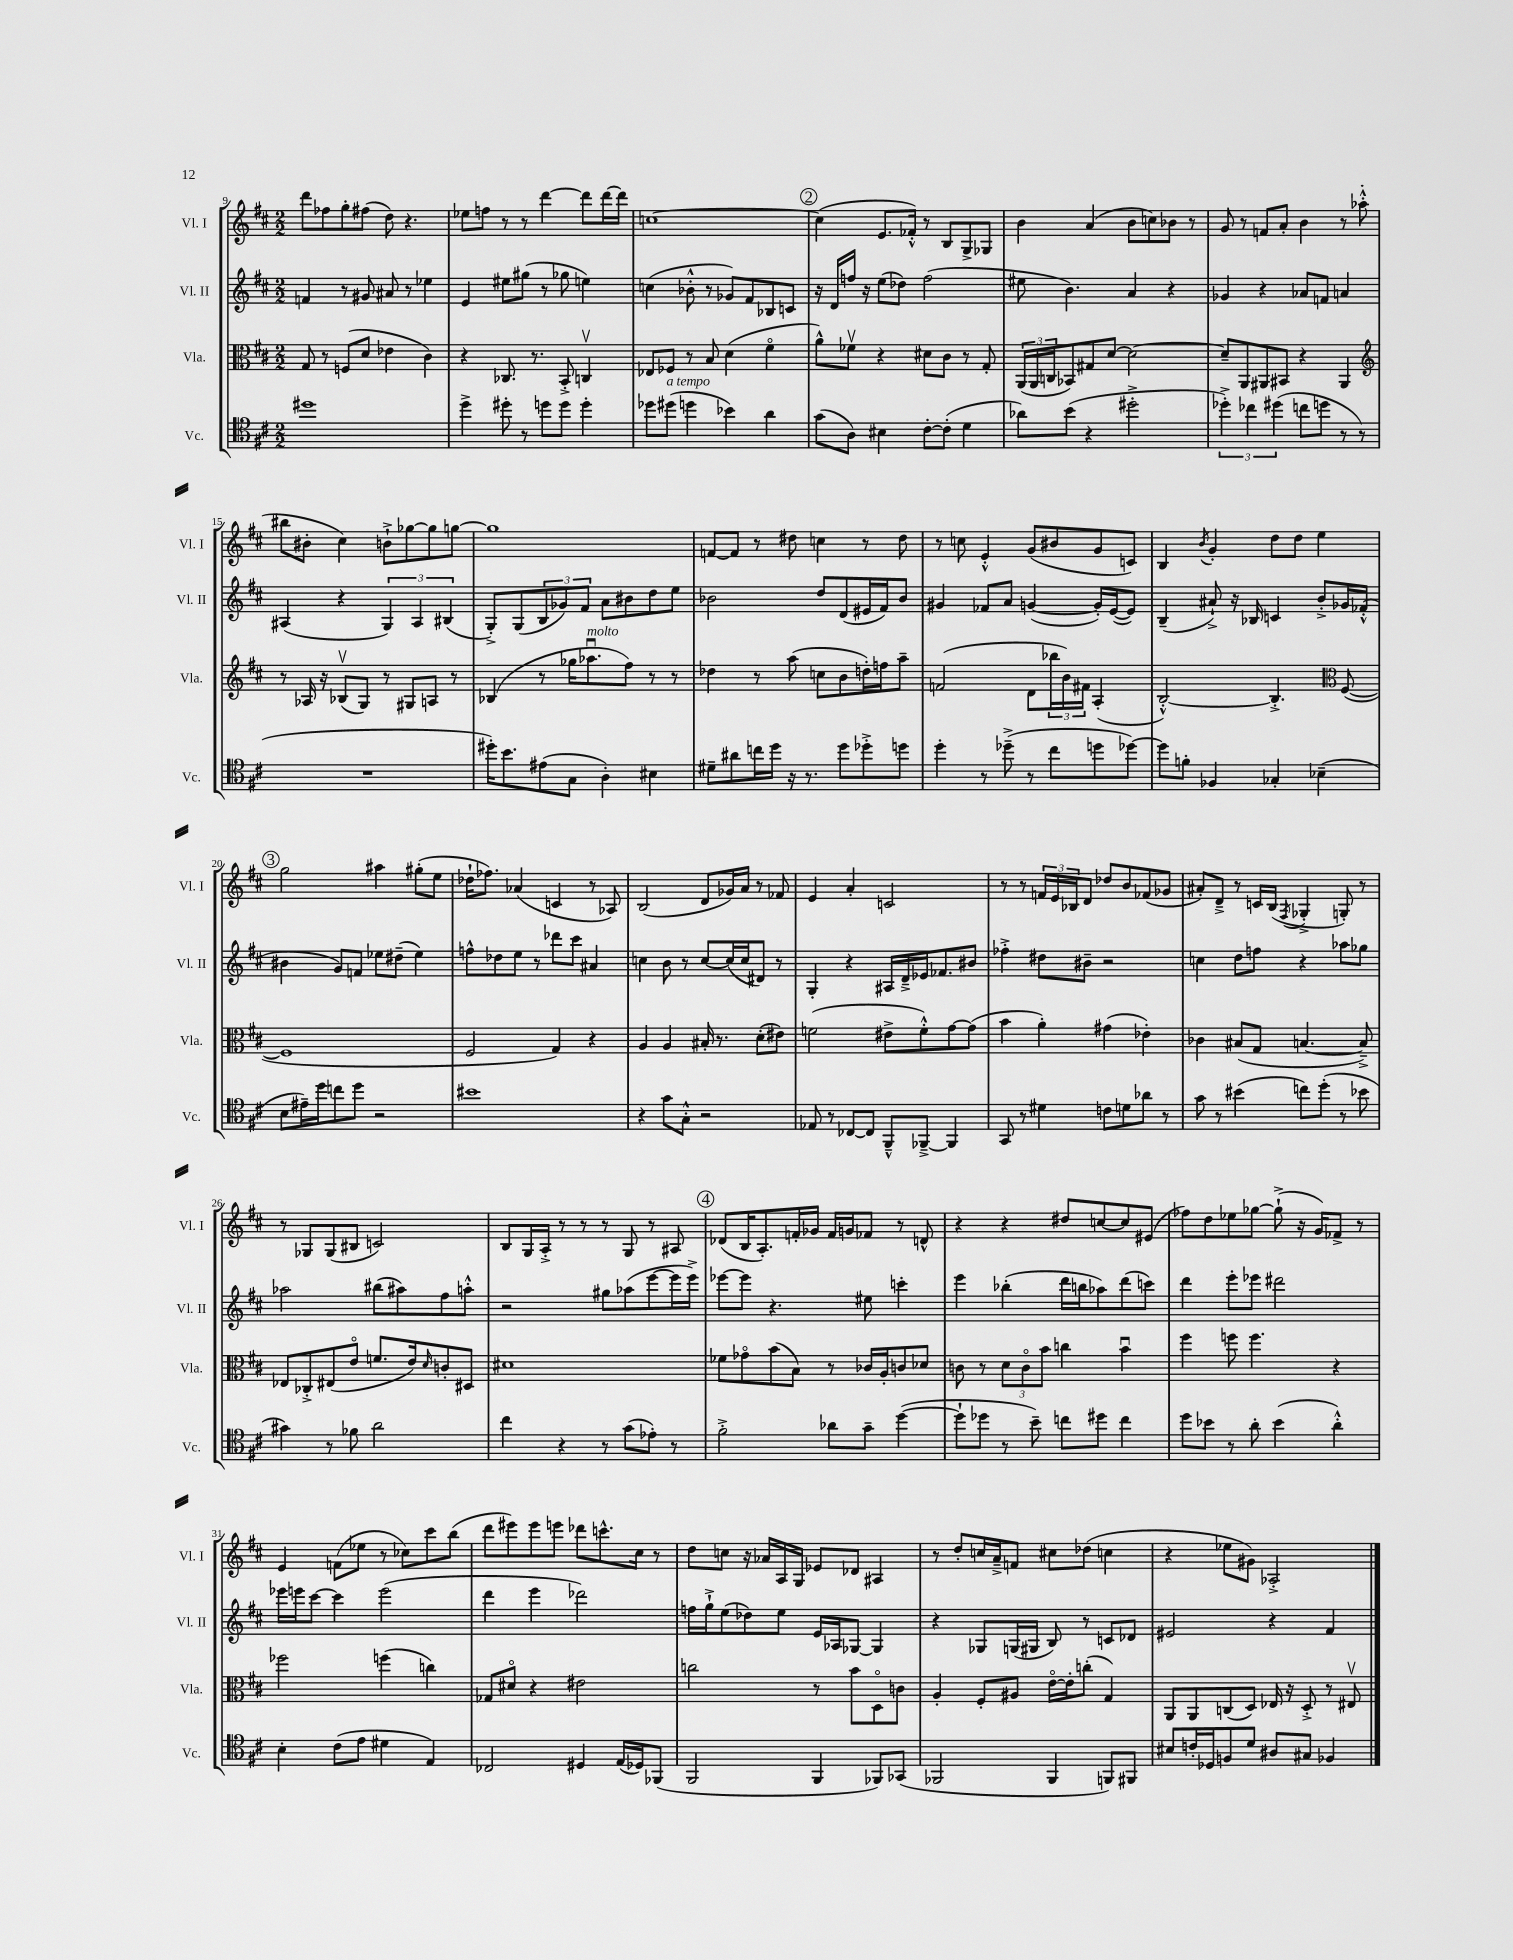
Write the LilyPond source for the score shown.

<<
\new StaffGroup <<
\new Staff = "s0" \with { instrumentName = "Vl. I" shortInstrumentName = "Vl. I" } {
    \clef treble \key d \major \numericTimeSignature \time 2/2
    d'''8 fes''8 g''8-. fis''8( d''8) r4. |
    ees''8 f''8 r8 r8 d'''4~ d'''8 d'''16~ d'''16 |
    c''1~ |
    \mark \markup { \circle "2" } c''4( e'8. fes'16-.-^) r8 b8 g8-> ges8 |
    b'4 a'4( b'8 c''8) bes'8 r8 |
    g'8 r8 f'8 a'8-. b'4 r8 aes''8-.-^( |
    bis''8 bis'8-. cis''4) b'8-!-> ges''8~ ges''8 g''8~ |
    g''1 |
    f'8~ f'8 r8 dis''8 c''4 r8 dis''8 |
    r8 c''8 e'4-.-^ g'8( bis'8 g'8 c'8) |
    b4 \acciaccatura { b'8 } g'4-. d''8 d''8 e''4 |
    \mark \markup { \circle "3" } g''2 ais''4 gis''8-.( e''8 |
    des''16-! fes''8.) aes'4( c'4 r8 aes8) |
    b2( d'8 ges'16) a'16 r8 fes'8 |
    e'4 a'4-. c'2 |
    r8 r8 \tuplet 3/2 { f'16 e'16 bes16 } d'8 des''8 b'8 fes'8( ges'8 |
    ais'8-.) d'8---> r8 c'16 b16( \acciaccatura { fis8 } ges4-.-> g8-.) r8 |
    r8 ges8 ges8( bis8 c'2) |
    b8 g16 a16-.-> r8 r8 r8 g8 r8 ais8 |
    \mark \markup { \circle "4" } des'8( b16 a8.-.) f'16-. ges'16 f'16 g'16 fes'8 r8 d'8-^ |
    r4 r4 dis''8 c''8~ c''8 eis'8( |
    fes''8) d''8 ees''8 ges''8~ ges''8-!->( r16 g'16) fes'8-> r8 |
    e'4 f'8( ees''8 r8 ces''8) cis'''8 b''8( |
    d'''8 eis'''8) eis'''8 e'''8 des'''8 c'''8.-^ cis''16 r8 |
    d''8 c''8 r16 aes'16 a16 g16 ees'8 des'8 ais4 |
    r8 d''8-. c''16 a'16---> f'8 cis''8 des''8( c''4 |
    r4 ees''8 gis'8) aes2-.-> \bar "|." |
}
\new Staff = "s1" \with { instrumentName = "Vl. II" shortInstrumentName = "Vl. II" } {
    \clef treble \key d \major \numericTimeSignature \time 2/2
    f'4 r8 gis'8 ais'8 r8 ees''4 |
    e'4 eis''8 gis''8( r8 ges''8 e''4) |
    c''4( bes'8-.-^ r8 ges'8) fis'8 bes8 c'8 |
    \mark \markup { \circle "2" } r16 d'16 f''16 r16 e''8( des''8) f''2( |
    eis''8 b'4.) a'4 r4 |
    ges'4 r4 aes'8 f'8 a'4 |
    ais4( r4 \tuplet 3/2 { g4) ais4 bis4( } |
    g8-.->) g8( \tuplet 3/2 { b8 ges'8) fis'8 } a'8 bis'8 d''8 e''8 |
    bes'2 d''8 d'8( eis'16 fis'16) bes'8 |
    gis'4 fes'8 a'8 g'4~( g'16-.) e'16~( e'8) |
    b4--( ais'8-!->) r16 bes16 c'4 b'8-.-> ges'16 fes'16-.-^( |
    \mark \markup { \circle "3" } bis'4 g'8) f'8 ees''8 dis''8--( ees''4) |
    f''8-^ des''8 e''8 r8 des'''8 cis'''8 ais'4 |
    c''4 b'8 r8 c''8~ c''16( c''16 dis'8) r8 |
    g4-. r4 ais16 d'16---> ees'16 fes'8. bis'8 |
    fes''4-.-> dis''8 bis'8-- r2 |
    c''4 d''8 f''8 r4 aes''8 ges''8 |
    aes''2 bis''8( ais''8) fis''8 a''8-.-^ |
    r2 gis''8 aes''8( e'''8~ e'''16 e'''16->) |
    \mark \markup { \circle "4" } ees'''8~ ees'''8 r4. eis''8 c'''4-. |
    e'''4 bes''4-.( d'''16 b''16 aes''8) d'''8( c'''8) |
    d'''4 e'''8-. ees'''8 dis'''2 |
    ees'''16 e'''16 cis'''8~ cis'''4 e'''2( |
    d'''4 e'''4 des'''2) |
    f''16 g''16-!-> e''8( des''8) e''8 e'16 aes16 ges8~ ges4 |
    r4 ges8 g16( gis16 b8) r8 c'8 des'8 |
    eis'2 r4 fis'4 \bar "|." |
}
\new Staff = "s2" \with { instrumentName = "Vla." shortInstrumentName = "Vla." } {
    \clef alto \key d \major \numericTimeSignature \time 2/2
    g8 r8 f8( d'8 ees'4 cis'4) |
    r4 ces8. r8. b,8-.-> c4\upbow |
    ees8 fes8 r8 b8 d'4( fis'4\flageolet |
    \mark \markup { \circle "2" } a'8-^) fes'8\upbow r4 dis'8 cis'8 r8 g8-. |
    \tuplet 3/2 { a,16( a,16 c16 } bes,8) gis8 d'8~ d'2~ |
    d'8-- a,8 ais,8 bis,8 r4 ais,4 |
    \clef treble r8 aes16 r16 bes8\upbow( g8) r8 gis8 a8 r8 |
    bes4( r8 ges''16 aes''8.\downbow^\markup { \italic "molto" } fis''8) r8 r8 |
    des''4 r8 a''8( c''8 b'8 d''16-.) f''16 a''8-- |
    f'2( d'8 \tuplet 3/2 { bes''16 b'16) fis'16 } a4-.( |
    b2~-.-^) b4.-.-> \clef alto fis8~( |
    \mark \markup { \circle "3" } fis1 |
    fis2 g4) r4 |
    a4 a4 bis16-. r8. d'8-.( eis'8) |
    f'2( eis'8-> f'8-.-^) g'8~ g'8( |
    b'4 a'4-.) gis'4( ees'4-.) |
    ces'4 bis8( g8 b4.~ b8--->) |
    ees8 ces8-.-> eis8( e'8\flageolet f'8. e'16) \grace { d'16 } c'8-. dis8 |
    dis'1 |
    \mark \markup { \circle "4" } fes'8 ges'8\flageolet b'8( b8) r8 ces'16 a16-. c'8 des'8 |
    c'8 r8 \tuplet 3/2 { d'8 c'8\flageolet b'8 } c''4 b'4\downbow |
    fis''4 f''8 f''4. r4 |
    fes''2 f''4( c''4) |
    ges8 dis'8\flageolet r4 eis'2 |
    c''2 r8 b'8 d8\flageolet c'8 |
    a4-. fis8-. ais8 e'16~\flageolet e'16-. c''8-.( g4) |
    a,8 a,8 c8( d8) ees16 r16 d8-.-> r8 eis8\upbow \bar "|." |
}
\new Staff = "s3" \with { instrumentName = "Vc." shortInstrumentName = "Vc." } {
    \clef tenor \key d \major \numericTimeSignature \time 2/2
    dis''1 |
    d''4-> dis''8-. r8 d''8 d''8 d''4-. |
    des''8 dis''8^\markup { \italic "a tempo" }( d''4 bes'4) a'4 |
    \mark \markup { \circle "2" } g'8( a8) bis4 cis'8~-. cis'8-.( d'4 |
    aes'8) b'8( r4 dis''2-.-> |
    \tuplet 3/2 { des''4-.->) ces''4 dis''4( } c''8 d''8 r8 r8 |
    R1 |
    dis''16-.) b'8. eis'8( g8 a4-.) bis4 |
    dis'8-- ais'8 c''16 d''16 r16 r8. d''8 des''8-.-> d''8 |
    d''4-. r8 des''8--->( r8 cis''8 d''8 des''8~) |
    des''8 f'8-. fes4 ges4-. bes4--( |
    \mark \markup { \circle "3" } b8 eis'16--) d''16 c''8 d''8 r2 |
    bis'1 |
    r4 g'8 g8-.-^ r2 |
    ees8 r8 ces8~ ces8 fis,8---^ fes,8~---> fes,4 |
    g,8 r8 dis'4 c'8 d'8 aes'8 r8 |
    g'8 r8 bis'4( c''8) d''8-.( r8 bes'8 |
    gis'4) r8 fes'8 a'2 |
    cis''4 r4 r8 g'8( ees'8-.) r8 |
    \mark \markup { \circle "4" } fis'2-.-> aes'8 g'8-- d''4~( |
    d''8-! des''8 r8 b'8--) c''8 dis''8 c''4 |
    d''8 bes'8 r8 a'8-. bes'4( a'4-.-^) |
    b4-. cis'8( e'8 dis'4 e4) |
    ces2 dis4 e16( des16) fes,8( |
    fis,2 fis,4 fes,8) ges,8( |
    fes,2 fes,4 f,8) fis,8 |
    bis8 c'16-. des16 f8 d'8 ais8 gis8 fes4 \bar "|." |
}
>>
>>
\layout { \context { \Score currentBarNumber = #9 } }
